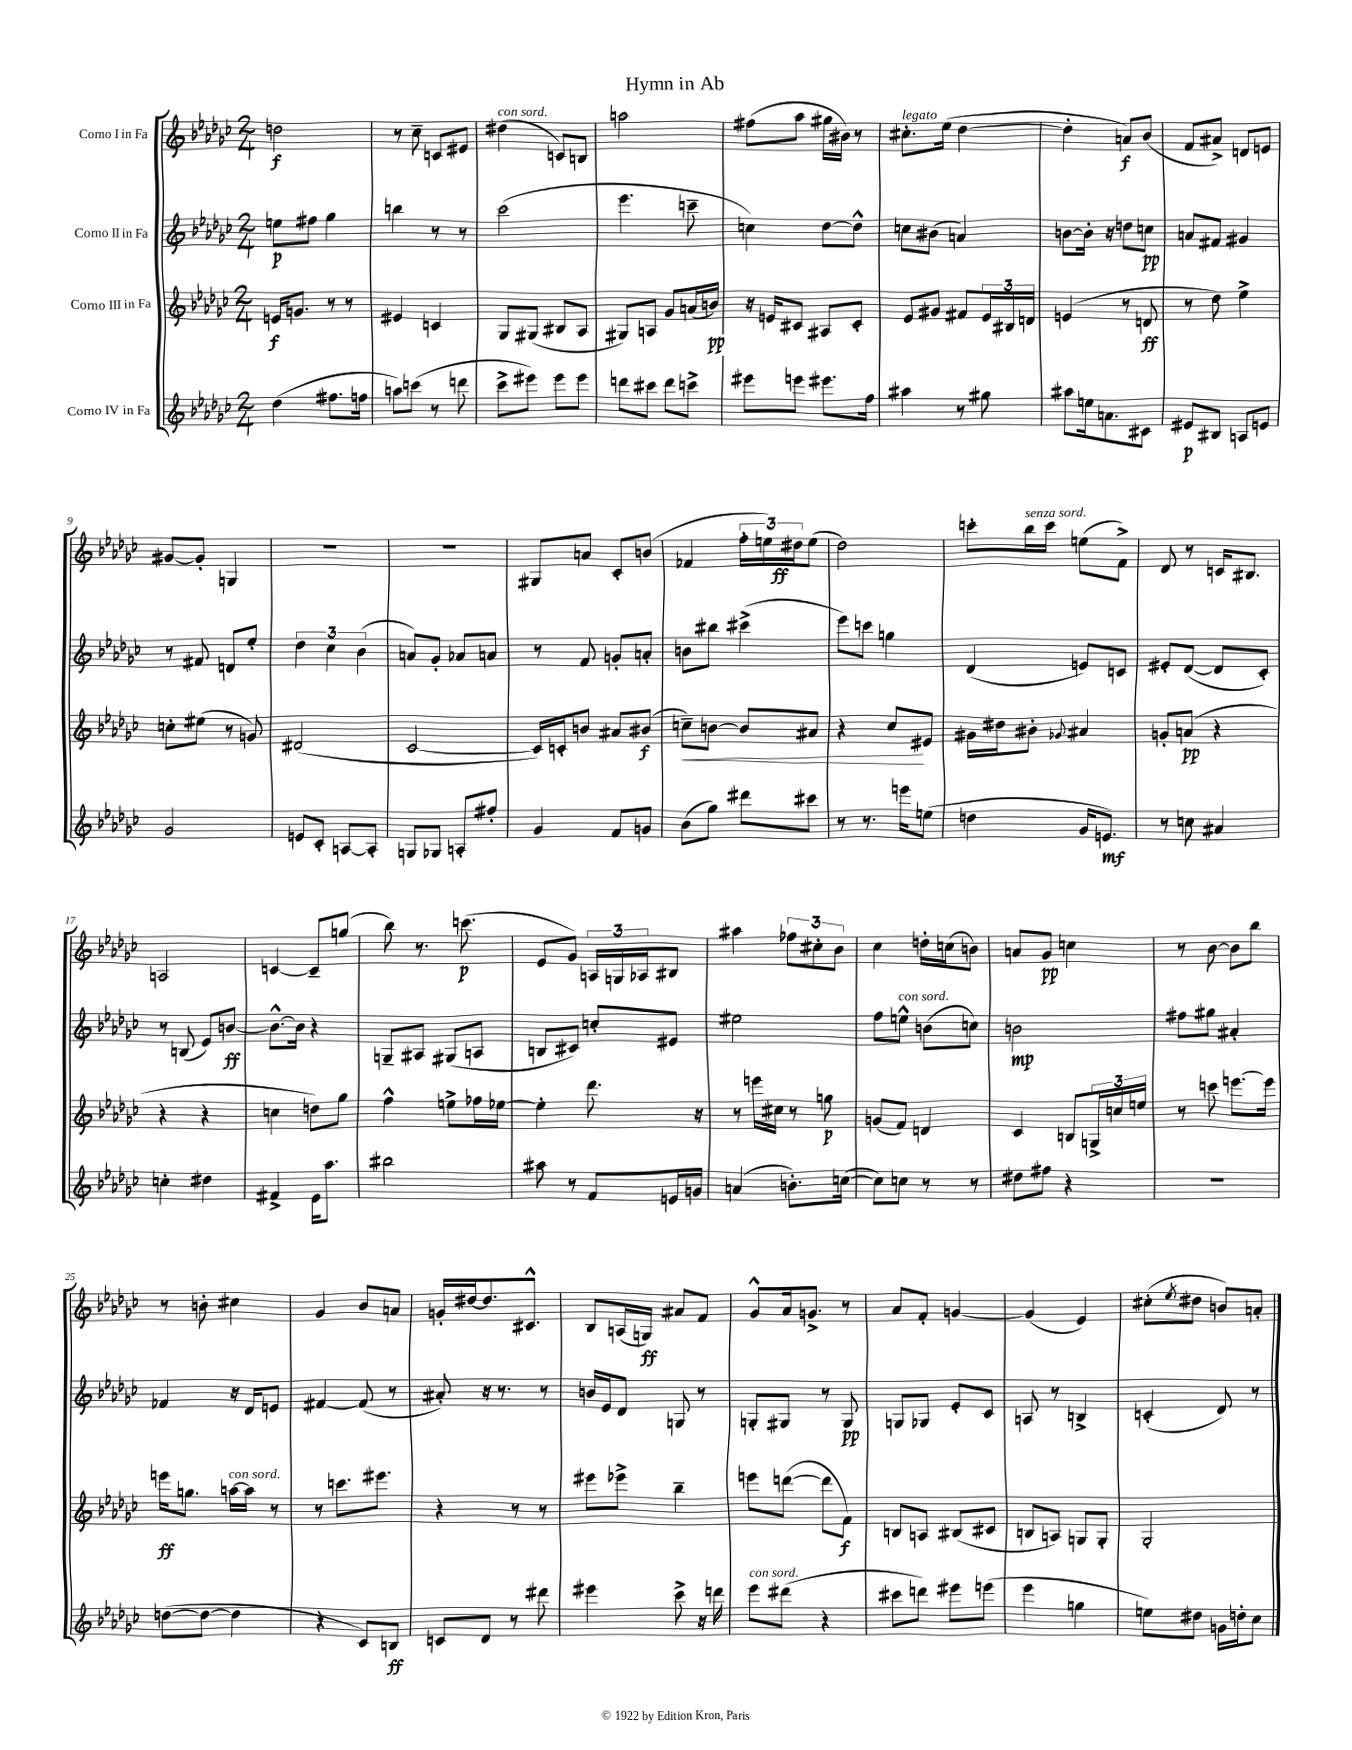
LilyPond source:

\header { title = "Hymn in Ab" }
<<
\new StaffGroup <<
\new Staff = "s0" \with { instrumentName = "Corno I in Fa" } {
    \clef treble \key ges \major \numericTimeSignature \time 2/4
    d''2\f |
    r8 ces''8-- c'8 eis'8 |
    dis''4^\markup { \italic "con sord." }( c'8) b8 |
    a''2 |
    fis''8( aes''8 gis''16 bis'16) r8 |
    cis''8.-.^\markup { \italic "legato" } ees''16( des''4~ |
    des''4-. a'8\f) bes'8( |
    f'8 ais'8->) d'8 e'8 |
    gis'8~ gis'8-. g4 |
    R2 |
    R2 |
    gis8 a'8 ces'8-. b'8( |
    fes'4 \tuplet 3/2 { f''16-. e''16) dis''16\ff } e''8( |
    des''2) |
    c'''8-. bes''16^\markup { \italic "senza sord." } c'''16 e''8( f'8->) |
    des'8 r8 c'16 bis8. |
    a2 |
    c'4~ c'8-- g''8( |
    bes''8) r8. c'''8.\p( |
    ees'8 ges'8) \tuplet 3/2 { a16 g16 aes16 } bis8 |
    ais''4 \tuplet 3/2 { fes''8 cis''8-. bes'8 } |
    ces''4 d''16-. c''16( b'8) |
    a'8 ges'8\pp c''4 |
    r8 bes'8~ bes'8 bes''8 |
    r8 b'8-. cis''4 |
    ges'4 bes'8 a'8 |
    g'16-. dis''16~ dis''8. cis'8.-^ |
    bes8 a16( g16\ff) ais'8 f'8 |
    ges'8-^ aes'16 g'8.-> r8 |
    aes'8 f'8-. g'4~ |
    g'4( ees'4) |
    cis''8-.( \acciaccatura { ees''8 } dis''8 b'8) a'8-. \bar "|." |
}
\new Staff = "s1" \with { instrumentName = "Corno II in Fa" } {
    \clef treble \key ges \major \numericTimeSignature \time 2/4
    e''8\p fis''8 ges''4 |
    b''4 r8 r8 |
    ces'''2( |
    ees'''4. c'''8-- |
    c''4) des''8~ des''8-^ |
    c''8 bis'8( a'4) |
    b'8~ b'16-. r16 d''8 c''8\pp |
    a'8 fis'8 gis'4 |
    r8 fis'8 d'8 ees''8-. |
    \tuplet 3/2 { des''4 ces''4 bes'4( } |
    a'8) ges'8-. aes'8 a'8 |
    r8 f'8 g'8-. a'8-. |
    b'8 bis''8 cis'''4->( |
    ees'''8) c'''8 g''4 |
    des'4( e'8) c'8 |
    eis'8-. des'8~( des'8 ces'8-.) |
    r8 b8( ees'8) b'8~\ff |
    b'8.~-^ b'16 r4 |
    g8-- ais8 gis8( a8 |
    b8 cis'8) c''8-. eis'8 |
    eis''2 |
    f''8 e''8-^^\markup { \italic "con sord." } b'8( c''8) |
    b'2\mp |
    fis''8 gis''8 ais'4-. |
    fes'4 r16 des'16 e'8 |
    fis'4~ fis'8( r8 |
    ais'8-.) r16 r8. r8 |
    b'16 ees'16 des'8 g8 r8 |
    g8-. gis8 r8 gis8\pp |
    g8 ges8 ees'8-. ces'8 |
    a8 r8 b4-> |
    c'4-.( des'8) r8 \bar "|." |
}
\new Staff = "s2" \with { instrumentName = "Corno III in Fa" } {
    \clef treble \key ges \major \numericTimeSignature \time 2/4
    e'16\f g'8. r8 r8 |
    eis'4 c'4 |
    ges8 gis8( bis8 aes8 |
    gis8) a8 ges'8 a'16( b'16\pp) |
    r16 e'16 cis'8 ais8 cis'8-. |
    ees'8 gis'8 fis'8 \tuplet 3/2 { ees'16 bis16 d'16 } |
    e'4( r8 d'8\ff |
    r8 des''8) ees''4-> |
    c''8-. eis''8( r8 g'8) |
    dis'2( |
    ces'2~ |
    ces'16) c'16-. b'8 ais'8 bis'8\f( |
    c''8--\<) b'8~ b'8 ais'8 |
    r4 ces''8\! eis'8 |
    gis'16 dis''16 bis'8-. \appoggiatura { ges'8 } ais'4 |
    g'8-. a'8\pp( r4 |
    r4 r4 |
    c''4 d''8) ges''8 |
    f''4-^ e''8-> fes''16 ees''16~ |
    ees''4-. des'''8. r16 |
    r8 e'''16 cis''16 r8 g''8\p |
    g'8( f'8) d'4 |
    ces'4 b8 \tuplet 3/2 { g16-> c''16 e''16 } |
    r8 c'''8 e'''8.~ e'''16 |
    e'''16\ff g''8. a''16~^\markup { \italic "con sord." } a''16 r8 |
    r8 c'''8. eis'''8. |
    r4 r8 r8 |
    eis'''8 ees'''8-> bes''4-- |
    e'''8 d'''8~( d'''8 f'8\f) |
    b8 a8 bis8( cis'8 |
    b8 a8) g8 g8-. |
    ges2-. \bar "|." |
}
\new Staff = "s3" \with { instrumentName = "Corno IV in Fa" } {
    \clef treble \key ges \major \numericTimeSignature \time 2/4
    des''4( fis''8. f''16 |
    a''8) c'''8( r8 d'''8 |
    ces'''8-> eis'''8) eis'''8 eis'''8 |
    d'''8 cis'''8 d'''8 c'''8-> |
    eis'''8 e'''8 eis'''8. f''16 |
    ais''4 r8 gis''8 |
    ais''8 e''16 a'8. cis'8 |
    eis'8\p bis8 a8 e'8 |
    ges'2 |
    e'8 ces'8-. a8~ a8-. |
    g8 ges8 a8-. fis''8-. |
    ges'4 f'8 g'8 |
    bes'8( ges''8) dis'''8 cis'''8 |
    r8 r8. e'''16 e''8( |
    d''4 ges'16 e'8.\mf) |
    r8 c''8 ais'4 |
    c''4-. dis''4 |
    fis'4-> ees'16 aes''8. |
    bis''2 |
    ais''8 r8 f'8 e'16 g'16 |
    a'4( b'8.-.) c''16~( |
    c''8) c''8 r8 r8 |
    dis''8 fis''8 r4 |
    r2 |
    d''8~( d''8~ d''4 |
    r4 ces'8) b8\ff |
    c'8 des'8 r8 dis'''8 |
    eis'''4 ces'''8-> r16 d'''16 |
    ees'''8^\markup { \italic "con sord." } dis'''8( r4 |
    cis'''8 d'''8) eis'''8 e'''8( |
    ees'''4 g''4 |
    e''8) dis''8 g'16 d''16-. ces''8 \bar "|." |
}
>>
>>
